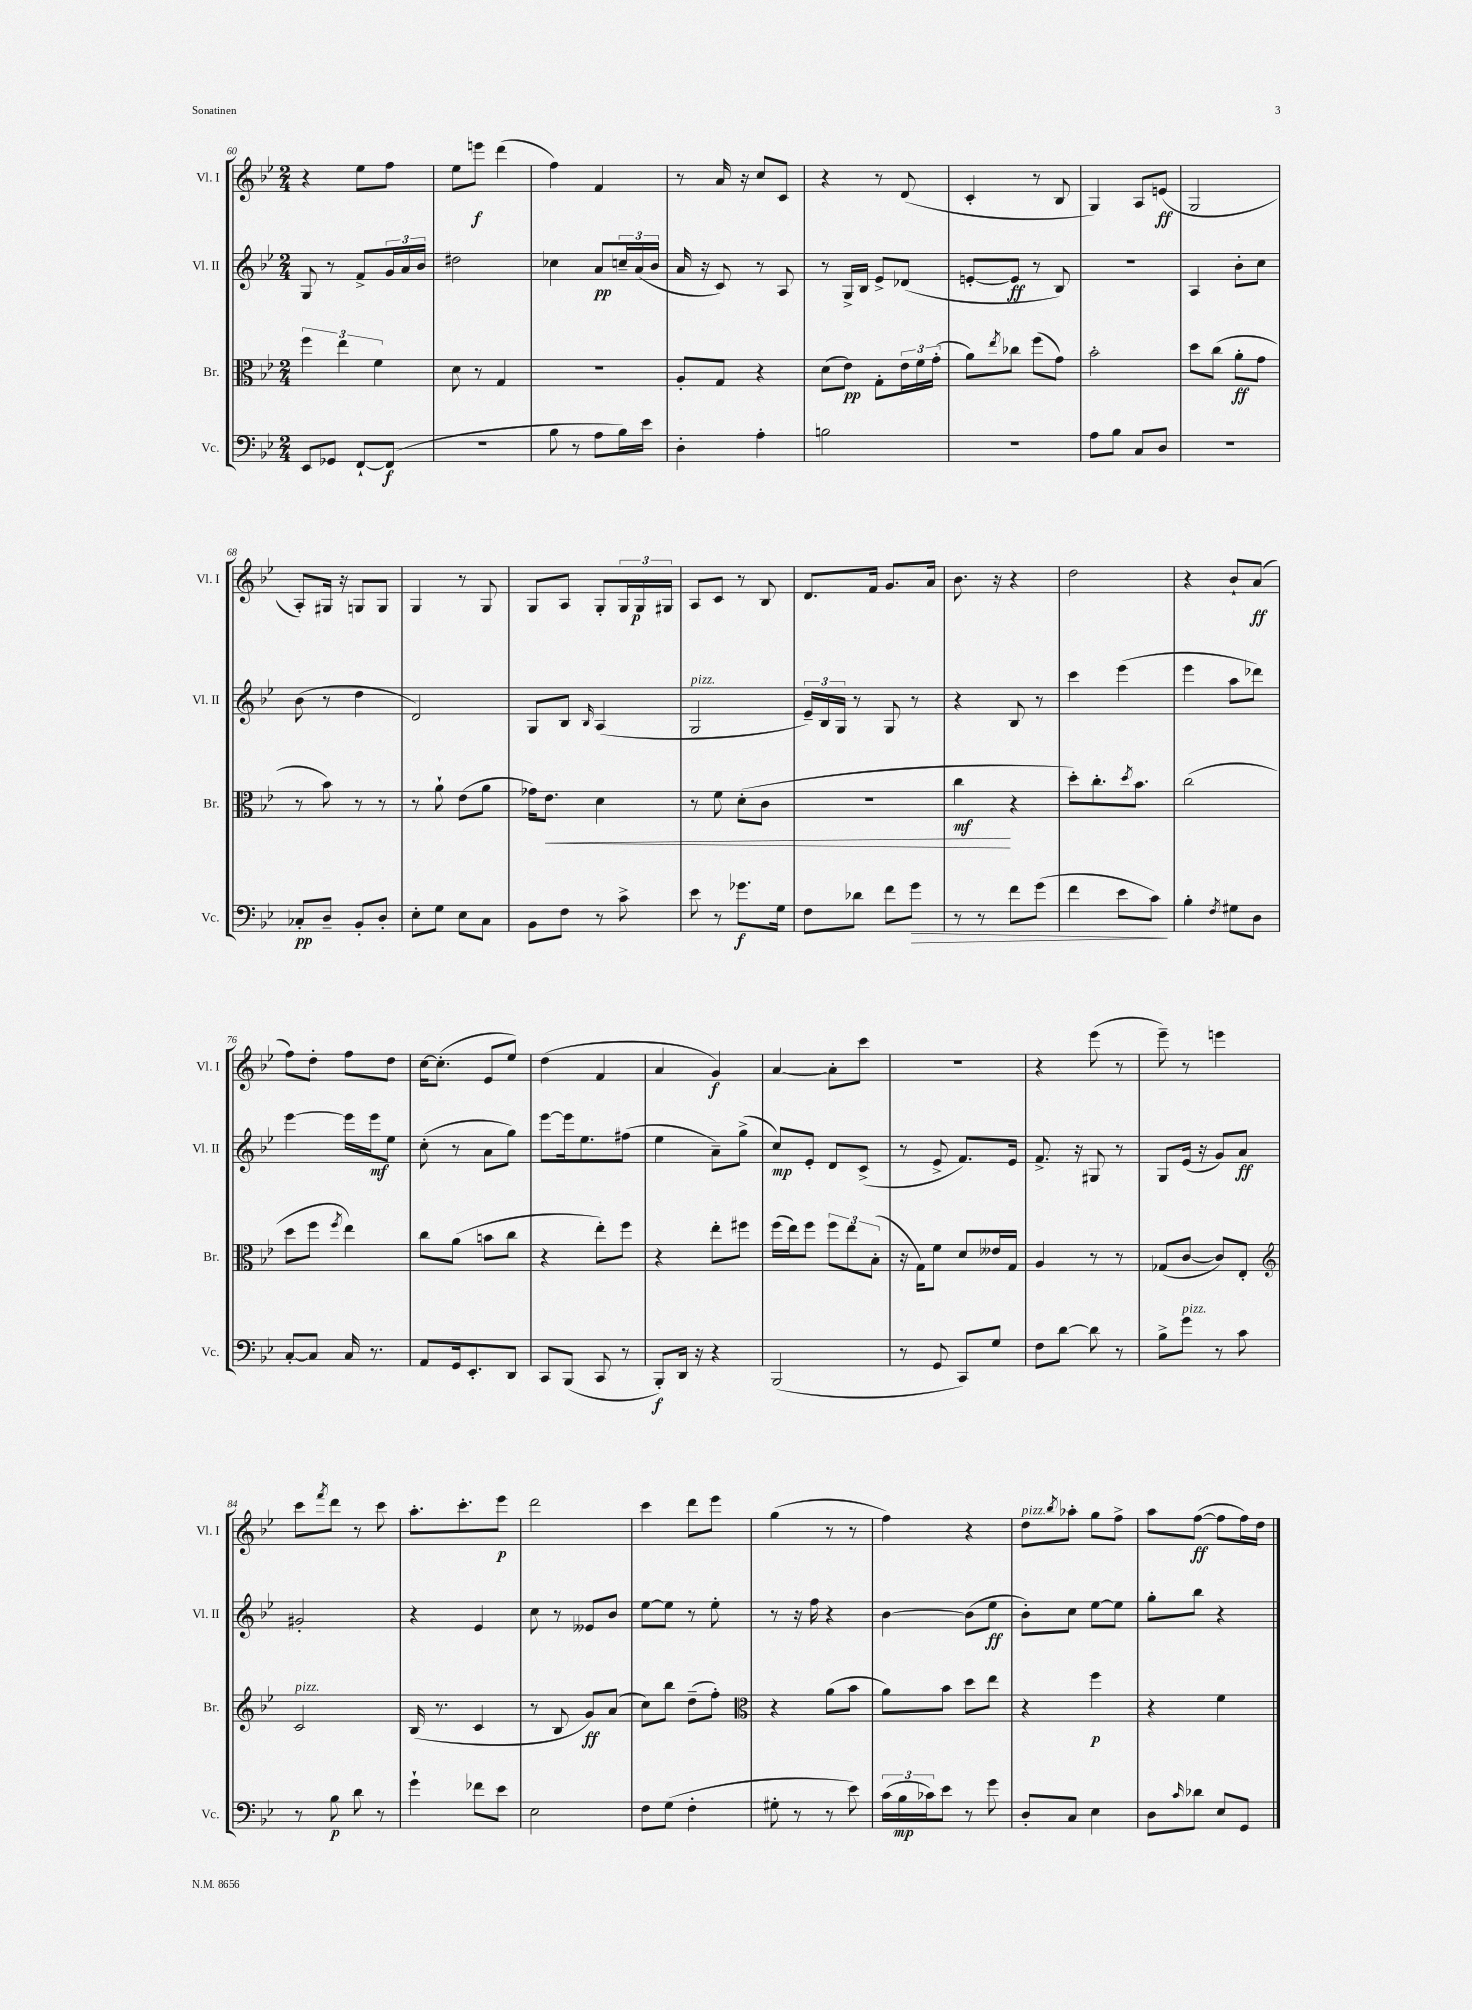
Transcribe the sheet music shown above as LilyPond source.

<<
\new StaffGroup <<
\new Staff = "s0" \with { instrumentName = "Vl. I" shortInstrumentName = "Vl. I" } {
    \clef treble \key bes \major \numericTimeSignature \time 2/4
    r4 ees''8 f''8 |
    ees''8 e'''8\f d'''4( |
    f''4) f'4 |
    r8 a'16 r16 c''8 c'8 |
    r4 r8 d'8( |
    c'4-. r8 bes8 |
    g4) a8 e'8\ff( |
    g2 |
    a8-.) gis16 r16 g8 g8 |
    g4 r8 g8 |
    g8 a8 g8-. \tuplet 3/2 { g16 g16\p gis16 } |
    a8 c'8 r8 bes8 |
    d'8. f'16 g'8. a'16 |
    bes'8. r16 r4 |
    d''2 |
    r4 bes'8-! a'8\ff( |
    f''8) d''8-. f''8 d''8 |
    c''16~ c''8.-.( ees'8 ees''8) |
    d''4( f'4 |
    a'4 g'4\f) |
    a'4~ a'8-. c'''8 |
    R2 |
    r4 ees'''8( r8 |
    ees'''8--) r8 e'''4 |
    c'''8 \acciaccatura { f'''8 } d'''8 r8 c'''8 |
    a''8.-. c'''8.-. ees'''8\p |
    d'''2 |
    c'''4 d'''8 ees'''8 |
    g''4( r8 r8 |
    f''4) r4 |
    d''8^\markup { \italic "pizz." } \acciaccatura { bes''8 } aes''8-. g''8 f''8-> |
    a''8 f''8~\ff( f''8 f''16) d''16 \bar "|." |
}
\new Staff = "s1" \with { instrumentName = "Vl. II" shortInstrumentName = "Vl. II" } {
    \clef treble \key bes \major \numericTimeSignature \time 2/4
    g8 r8 f'8-> \tuplet 3/2 { g'16 a'16 bes'16 } |
    dis''2 |
    ces''4 a'8\pp \tuplet 3/2 { c''16-- a'16( bes'16 } |
    a'16 r16 c'8) r8 a8 |
    r8 g16-> bes16 ees'8-> des'8( |
    e'8~-. e'8\ff r8 bes8) |
    r2 |
    a4 bes'8-. c''8 |
    bes'8( r8 d''4 |
    d'2) |
    g8 bes8 \grace { bes16 } a4( |
    g2^\markup { \italic "pizz." } |
    \tuplet 3/2 { ees'16--) bes16 g16 } r8 g8 r8 |
    r4 bes8 r8 |
    c'''4 ees'''4( |
    ees'''4 a''8 des'''8) |
    ees'''4~ ees'''16 ees'''16\mf ees''8 |
    c''8-.( r8 a'8 g''8) |
    ees'''8~ ees'''16 ees''8. fis''8( |
    ees''4 a'8--) g''8->( |
    c''8\mp) ees'8-. d'8 c'8->( |
    r8 ees'8-> f'8.) ees'16 |
    f'8.-> r16 gis8 r8 |
    g8 ees'16( r16 g'8) a'8\ff |
    gis'2-. |
    r4 ees'4 |
    c''8 r8 eeses'8 bes'8 |
    ees''8~ ees''8 r8 ees''8-. |
    r8 r16 f''16 r4 |
    bes'4~ bes'8( ees''8\ff |
    bes'8-.) c''8 ees''8~ ees''8 |
    g''8-. bes''8 r4 \bar "|." |
}
\new Staff = "s2" \with { instrumentName = "Br." shortInstrumentName = "Br." } {
    \clef alto \key bes \major \numericTimeSignature \time 2/4
    \tuplet 3/2 { f''4 ees''4 f'4 } |
    d'8 r8 g4 |
    R2 |
    a8-. g8 r4 |
    d'8( ees'8\pp) g8-. \tuplet 3/2 { ees'16 f'16 g'16-.( } |
    a'8) \acciaccatura { ees''8 } ces''8 f''8( g'8) |
    bes'2-. |
    d''8 c''8( a'8-.\ff g'8 |
    r8 bes'8) r8 r8 |
    r8 a'8-! ees'8( a'8 |
    ges'16) ees'8.\< d'4 |
    r8 f'8 d'8-.( c'8 |
    R2 |
    c''4\mf\! r4 |
    d''8-.) c''8.-. \acciaccatura { d''8 } bes'8. |
    c''2( |
    d''8 f''8 \acciaccatura { f''8 } ees''4) |
    c''8 a'8( b'8 c''8 |
    r4 ees''8-.) f''8 |
    r4 ees''8-. fis''8 |
    f''16( ees''16) f''8 \tuplet 3/2 { f''8 ees''8 bes8-.( } |
    r16 g16) f'8 d'8 eeses'16 g16 |
    a4 r8 r8 |
    ges8( c'8~ c'8) ees8-. |
    \clef treble c'2^\markup { \italic "pizz." } |
    bes16( r8. c'4 |
    r8 bes8 g'8\ff) a'8( |
    c''8) bes''8 d''8--( f''8-.) |
    \clef alto r4 a'8( bes'8 |
    a'8) bes'8 d''8 ees''8 |
    r4 f''4\p |
    r4 f'4 \bar "|." |
}
\new Staff = "s3" \with { instrumentName = "Vc." shortInstrumentName = "Vc." } {
    \clef bass \key bes \major \numericTimeSignature \time 2/4
    ees,8 ges,8 f,8~-! f,8\f( |
    R2 |
    bes8 r8 a8 bes16) ees'16 |
    d4-. a4-. |
    b2 |
    R2 |
    a8 bes8 c8 d8 |
    R2 |
    ces8-.\pp d8-- bes,8-. d8-. |
    ees8-. g8 ees8 c8 |
    bes,8 f8 r8 c'8-> |
    ees'8 r8 ges'8.\f g16 |
    f8 des'8 f'8 g'8\> |
    r8 r8 f'8 g'8( |
    f'4 ees'8 c'8\!) |
    bes4-. \acciaccatura { f8 } gis8 d8 |
    c8~-. c8 c16 r8. |
    a,8 g,16 ees,8.-. d,8 |
    c,8 bes,,8( c,8 r8 |
    bes,,8-.\f) d,16 r16 r4 |
    bes,,2( |
    r8 g,8 c,8) g8 |
    f8 d'8~ d'8 r8 |
    bes8-> g'8^\markup { \italic "pizz." } r8 c'8 |
    r8 bes8\p d'8 r8 |
    g'4-! fes'8 ees'8 |
    ees2 |
    f8 g8( f4-. |
    gis8-. r8 r8 ees'8) |
    \tuplet 3/2 { c'16( bes16\mp ces'16) } ees'8 r8 g'8 |
    d8-. c8 ees4 |
    d8 \grace { c'16 } des'8 ees8 g,8 \bar "|." |
}
>>
>>
\layout { \context { \Score currentBarNumber = #60 } }
